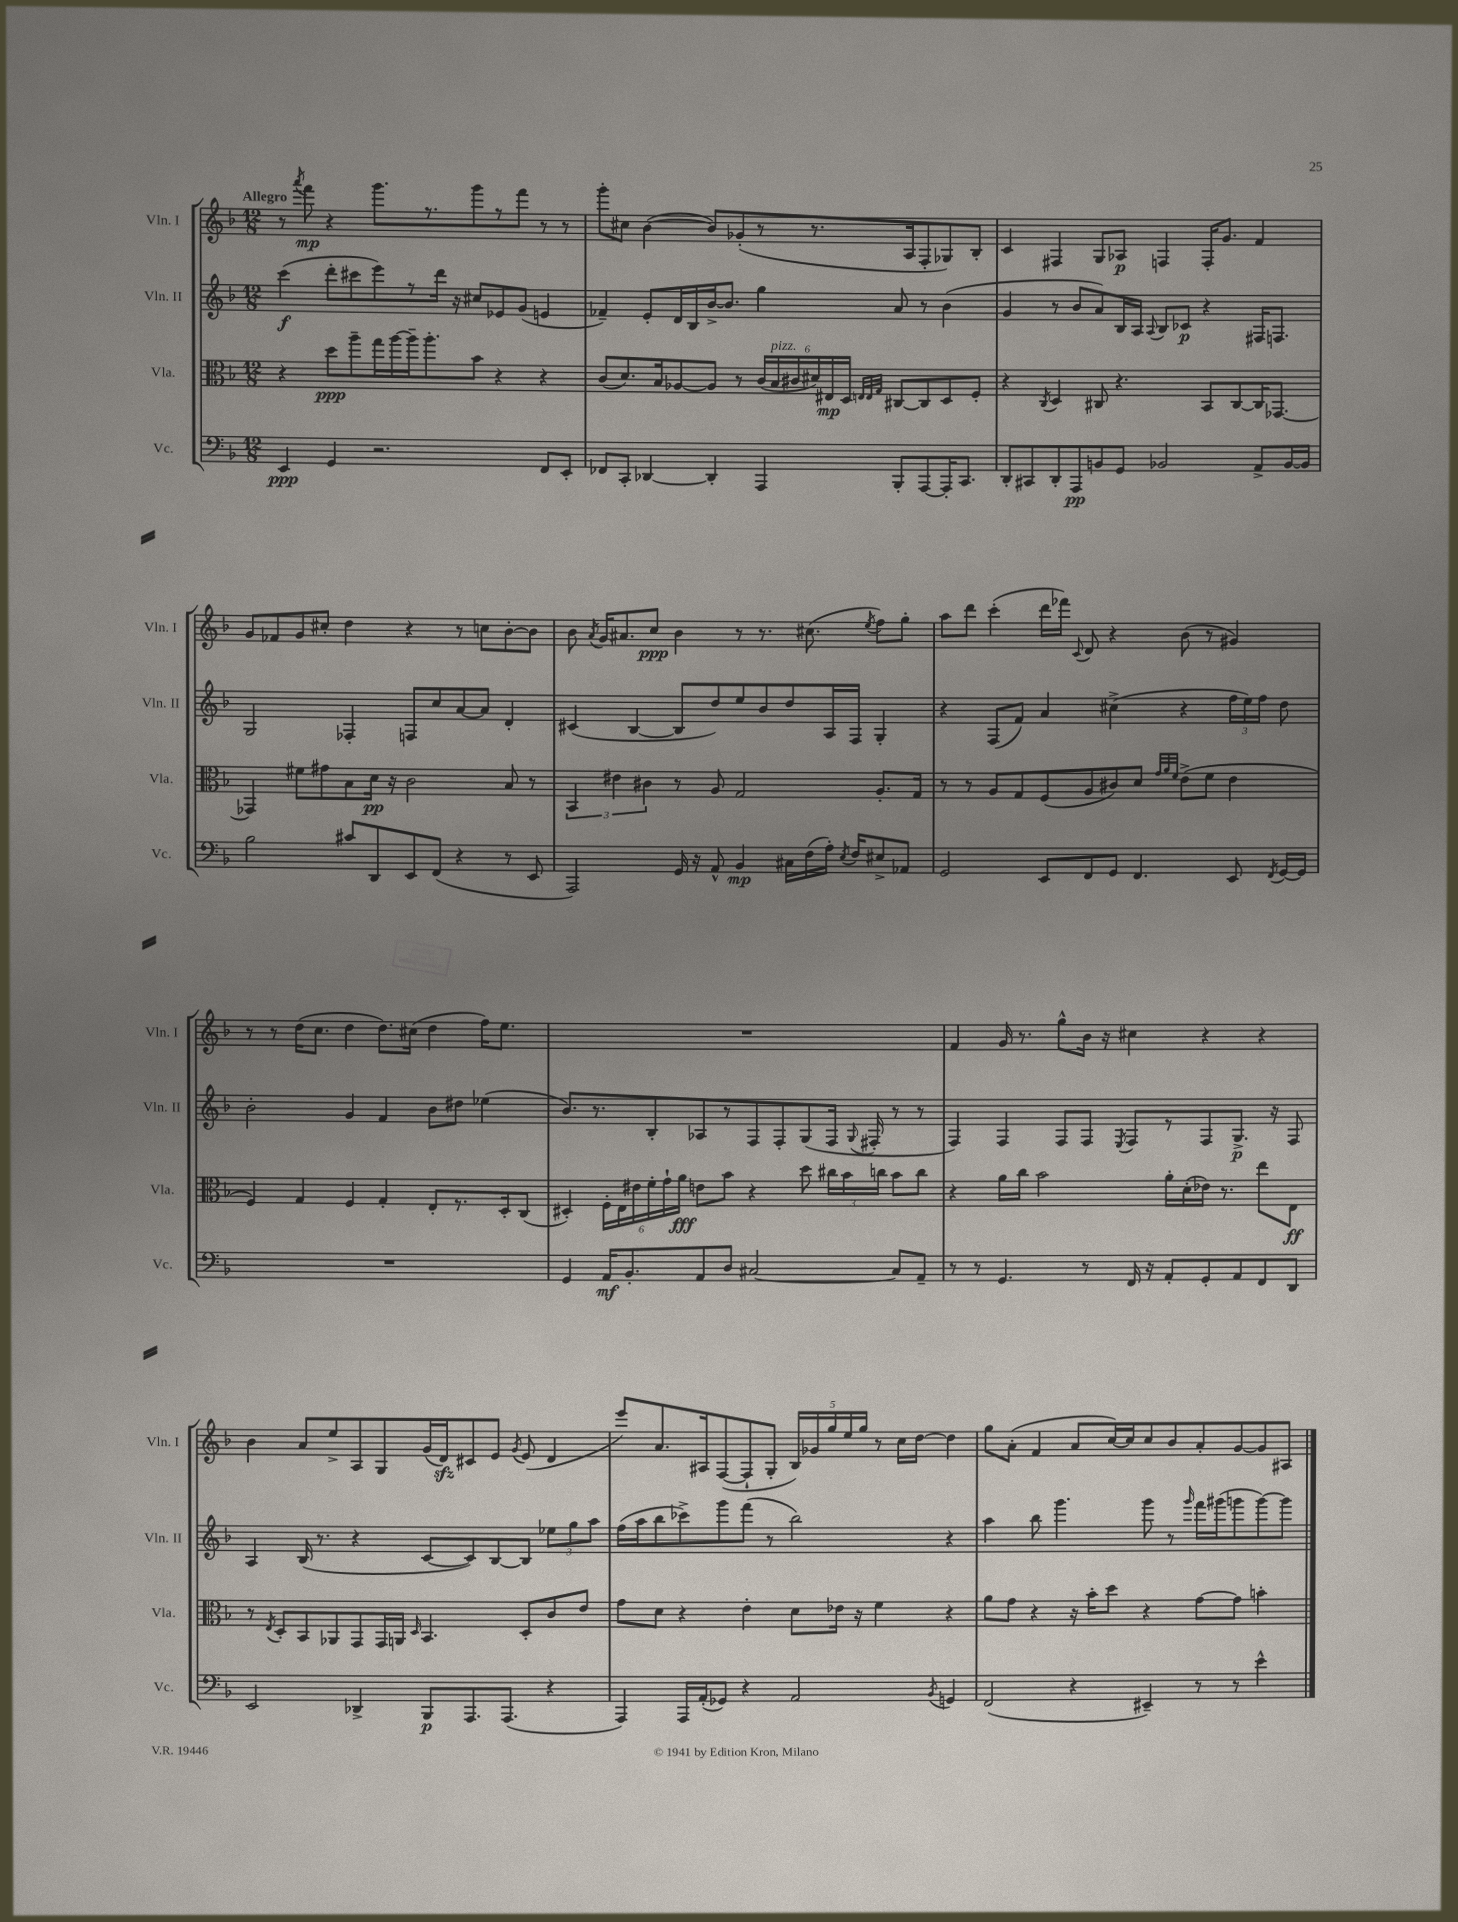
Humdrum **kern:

**kern	**kern	**kern	**kern
*staff4	*staff3	*staff2	*staff1
*clefF4	*clefC3	*clefG2	*clefG2
*k[b-]	*k[b-]	*k[b-]	*k[b-]
*M12/8	*M12/8	*M12/8	*M12/8
4EE	4r	(4ccc	8r
.	.	.	8qaaa
.	.	.	8fff
4GG	8dd	8ddd'	4r
.	8aa~	8ccc#	.
2.r	16gg	8eee)	8.ggg
.	[16aa	.	.
.	16aa~]	8r	.
.	8.aa'	.	8.r
.	.	16ddd	.
.	.	16r	.
.	8b-	8cc#	8ggg
.	4r	8e-	8r
.	.	(8g	8fff
8FF	4r	4e	8r
8EE'	.	.	8r
=	=	=	=
8FF-	(8c	4f-~)	8ggg'
8CC'	8.d)	.	8cc#
[4DD-	.	8e'	([4b-
.	16B-	.	.
.	[8A-	16d	.
.	.	16B-	.
4DD-']	8A-]	[16b-^	8b-])
.	.	8.b-]	.
.	8r	.	(8g-'
4AAA	(24c	4gg	8r
.	24B-	.	.
.	24c#	.	.
.	24d#)	.	8.r
.	24E#	.	.
.	24D	.	.
.	32qqE	.	.
.	32qqE	.	.
.	32qqG	.	.
8BBB-'	[8C#	8a	.
.	.	.	16A
[8AAA	8C#]	8r	8F'
16AAA']	8D	(4b-	8G-)
8.CC	.	.	.
.	8F'	.	8B-'
=	=	=	=
8DD'	4r	4g	4c
8CC#	.	.	.
.	8qC	.	.
8DD'	4D	8r	4F#
8AAA	.	8b-	.
8BB	8C#	8a)	8G
8GG	4.r	16B-	8A-
.	.	16A	.
.	.	8qqA	.
2BB-	.	8B-	4F
.	.	8c-	.
.	8BB-	4r	16F'
.	.	.	8.g
.	[8C#	.	.
8AA^	16C#]	16F#	4f
.	[8.GG-	8.F	.
[16BB-	.	.	.
16BB-]	.	.	.
=	=	=	=
2B-	4GG-]	2G	8g
.	.	.	8f-
.	8f#	.	8g
.	8g#	.	8cc#'
8c#	8B-	4F-'	4dd
8DD	16d	.	.
.	16r	.	.
8EE	2c	8F	4r
(8FF	.	8cc	.
4r	.	[8a	8r
.	.	8a]	8cc
8r	8B-	4d'	[8b-'
8EE	8r	.	8b-]
=	=	=	=
2AAA)	6BB-	(4c#	8b-
.	.	.	8qa
.	.	.	16g
.	6e#	.	.
.	.	.	8.a#
.	.	[4B-	.
.	6c#	.	.
.	.	.	8cc
16GG	8r	8B-]	4b-
16r	.	.	.
8AA^^	8A	8dd)	.
4BB-	2G	8ee	8r
.	.	8b-	8.r
16C#	.	8dd	.
(16F	.	.	(8.cc#
16A')	.	16A	.
8qE	.	.	.
16F	.	16F	.
.	.	.	8qee
8E#^	8.A'	4G'	8ff)
8AA-	.	.	8gg'
.	16G	.	.
=	=	=	=
2GG	8r	4r	8aa
.	8r	.	8ddd
.	8A	(8F	(4ccc'
.	8G	8f)	.
8EE	(8F	4a	16ddd
.	.	.	16fff-)
.	.	.	8qqc
8FF	8A	.	8d
8GG	8c#)	(4cc#^	4r
4.FF	8d	.	.
.	32qqg	.	.
.	32qqa	.	.
.	32qqf	.	.
.	(8e^	4r	(8b-
.	8f	.	8r
8EE	4e	24ff	4g#)
.	.	24ee)	.
.	.	24ff	.
8qFF	.	.	.
[16GG	.	8dd	.
16GG]	.	.	.
=	=	=	=
1.r	4F)	2b-'	8r
.	.	.	8r
.	4G	.	(16dd
.	.	.	8.cc
.	4F	4g	4dd
.	4G'	4f	8.dd)
.	.	.	(16cc#
.	8E'	8b-	4dd
.	8.r	8dd#	.
.	.	(4ee-	16ff)
.	16D'	.	8.ee
.	(8C	.	.
=	=	=	=
4GG	4D#')	8.b-)	1.r
.	.	8.r	.
16AA	24F'	.	.
.	24E	.	.
8.BB-'	.	.	.
.	24e#	.	.
.	24f'	8B-'	.
.	24g`	.	.
.	24a	.	.
8AA	8e	8A-	.
8D	8b-	8r	.
[2C#	4r	8F	.
.	.	8F'	.
.	8dd	(8G	.
.	24cc#	16F	.
.	24b-	.	.
.	.	8qqG	.
.	.	16F#'	.
.	24cc	.	.
8C#]	8b-	8r	.
8AA~	8cc	8r	.
=	=	=	=
8r	4r	4F)	4f
8r	.	.	.
4.GG	16a	4F	16g
.	16cc	.	8.r
.	2b-	.	.
.	.	8F	8gg^^
8r	.	8F	16b-
.	.	.	16r
.	.	8qE	.
16FF	.	8F	4cc#
16r	.	.	.
8AA'	16a'	8r	.
.	(16d'	.	.
8GG'	16e-)	8F	4r
.	8.r	.	.
8AA	.	8.G^	.
8FF	8ee	.	4r
.	.	16r	.
8DD	8E	8F	.
=	=	=	=
2EE	8r	4A	4b-
.	8qE	.	.
.	8D'	.	.
.	8BB-	(16B-	8a
.	.	8.r	.
.	8AA-	.	8ee^
4DD-^	8GG	4r	8A
.	16GG	.	8G
.	16AA	.	.
.	16qqD	.	.
8BBB-	4.BB-	[8c	(16g
.	.	.	16d)
8.AAA	.	8c])	8c#
.	.	[8B-	8e
(8.AAA	.	.	.
.	.	.	8qg
.	8D'	8B-]	(8e
4r	8c	12ee-	4d
.	.	12gg	.
.	8e	.	.
.	.	12aa	.
=	=	=	=
4AAA)	8g	(16ff	8eee)
.	.	16aa	.
.	8d	8bb-	8.a
16AAA	4r	8ccc-^)	.
(16AA'	.	.	16A#
8GG-)	.	8ggg	([8F
4r	4e'	(8fff	8F`]
.	.	8r	8G'
2AA	8d	2bb-)	20B-)
.	.	.	20g-
.	.	.	20gg
.	16e-	.	.
.	.	.	20ee
.	16r	.	.
.	.	.	20gg
.	4f	.	8r
.	.	.	16cc
.	.	.	[16dd
8qBB-	.	.	.
4GG	4r	4r	4dd]
=	=	=	=
(2FF	8a	4aa	8gg
.	8g	.	(8a'
.	4r	8bb-	4f
.	.	4.ggg	.
4r	16r	.	8a
.	16b-'	.	.
.	8dd	.	[16cc)
.	.	.	16cc]
4EE#~)	4r	8ggg	8cc
.	.	8r	8b-
.	.	16qqggg	.
8r	[8g	16fff	8a'
.	.	(16ggg#	.
8r	8g]	8ggg	[8g
4e^^	4b'	[8ggg)	8g]
.	.	8ggg]	8A#
==	==	==	==
*-	*-	*-	*-
